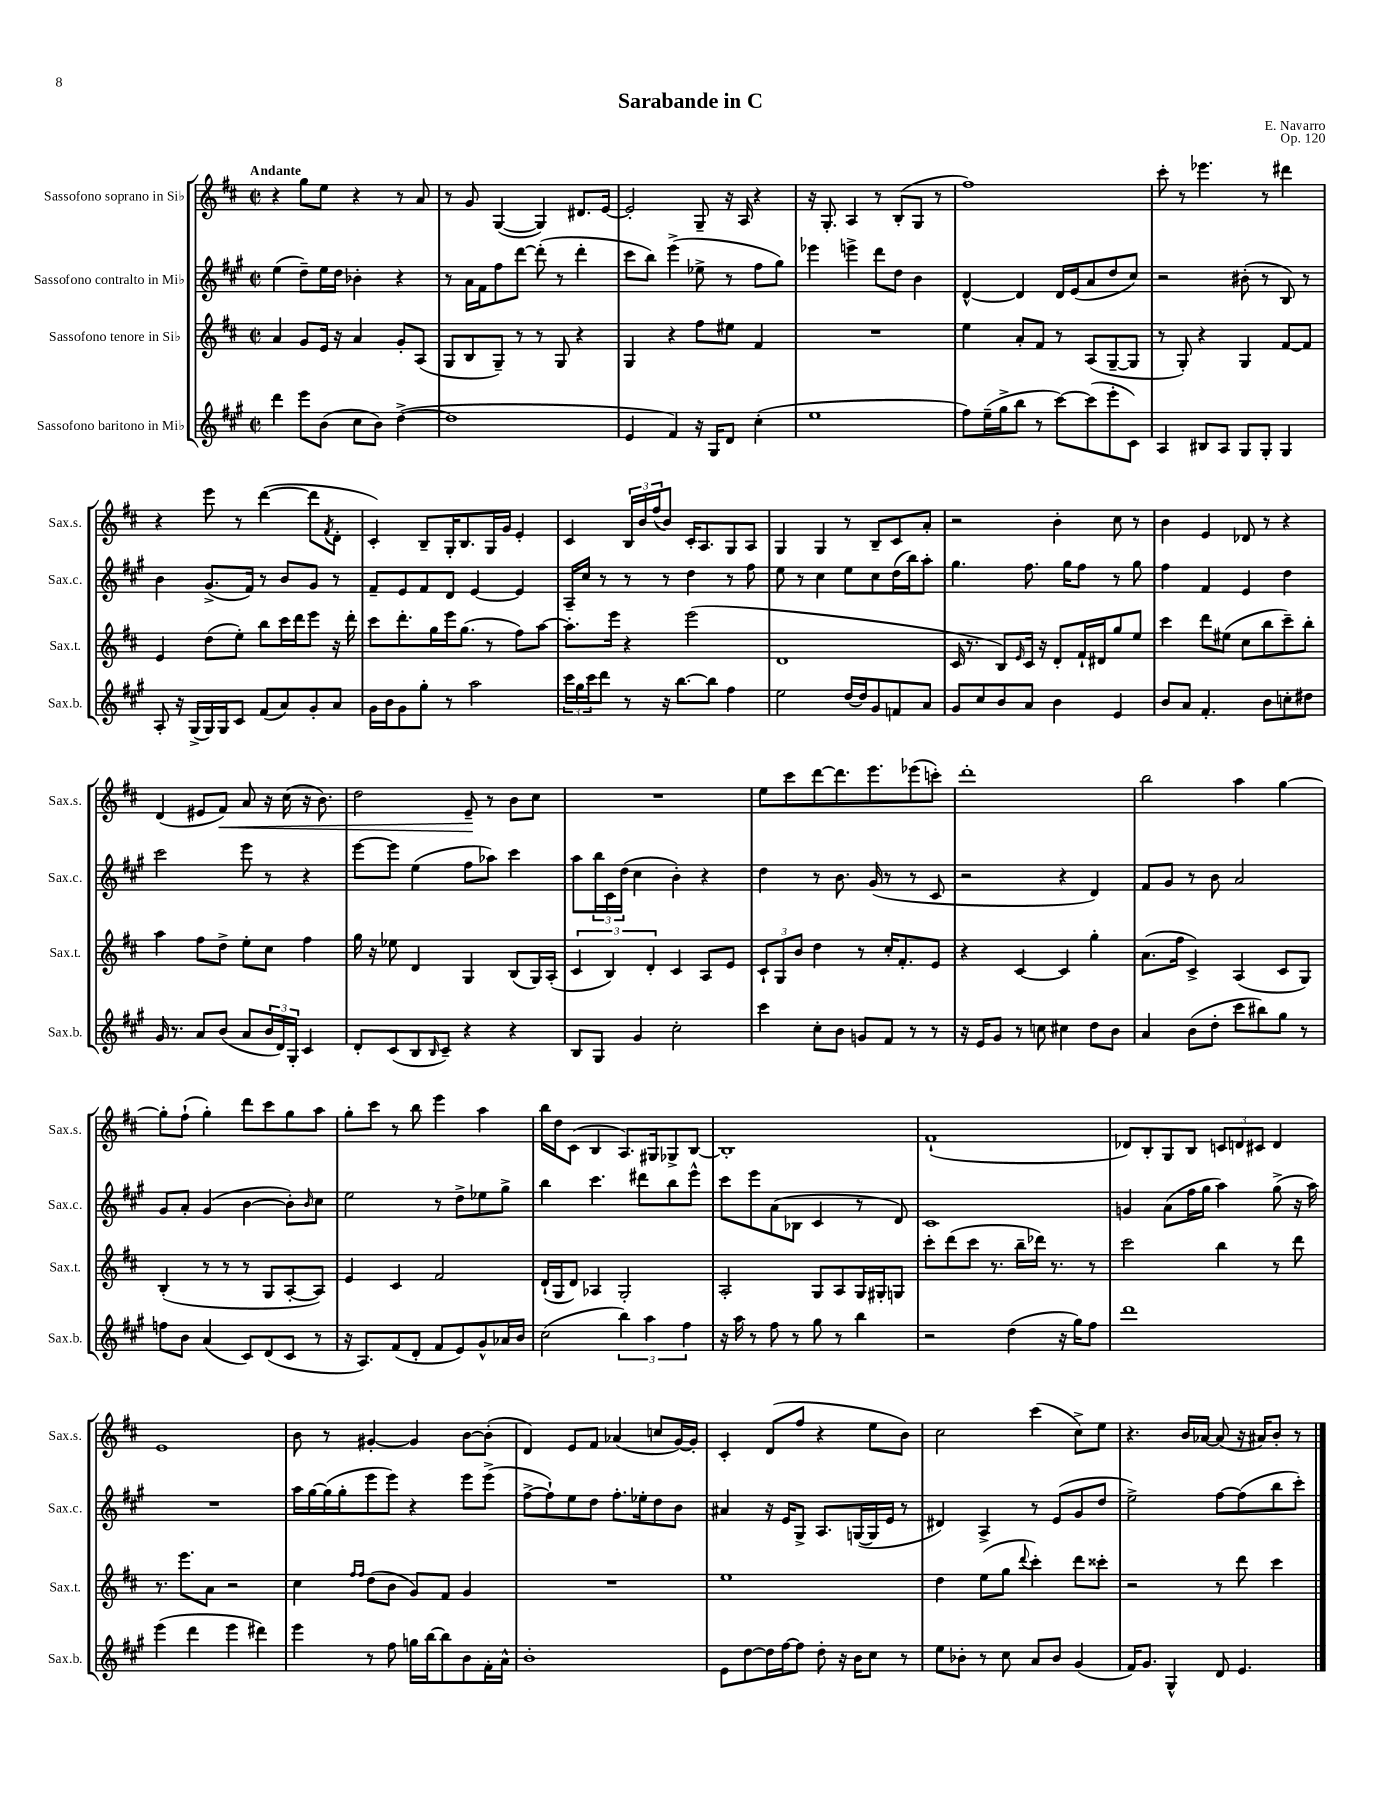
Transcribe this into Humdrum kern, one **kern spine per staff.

**kern	**kern	**kern	**kern	**dynam
*part4	*part3	*part2	*part1	*part1
*staff4	*staff3	*staff2	*staff1	*staff1
*I"Sassofono baritono in Mi♭	*I"Sassofono tenore in Si♭	*I"Sassofono contralto in Mi♭	*I"Sassofono soprano in Si♭	*
*I'Sax.b.	*I'Sax.t.	*I'Sax.c.	*I'Sax.s.	*
*clefG2	*clefG2	*clefG2	*clefG2	*
*k[f#c#g#]	*k[f#c#]	*k[f#c#g#]	*k[f#c#]	*
*M2/2	*M2/2	*M2/2	*M2/2	*
*met(c|)	*met(c|)	*met(c|)	*met(c|)	*
=1	=1	=1	=1	=1
!	!	!	!LO:TX:a:B:t=Andante	!
4ddd\	4a/	(4ee\	4r	.
8eee\L	8g/L	8dd~\L)	8gg\L	.
(8b\J	16e/Jk	16ee\L	8ee\J	.
.	16r	16dd\JJ	.	.
8cc#\L	4a/	4b-X'\	4r	.
8b\J)	.	.	.	.
([4dd^\	8g'/L	4r	8r	.
.	(8A/J	.	8a/	.
=2	=2	=2	=2	=2
1dd]	8G/L	8r	8r	.
.	8B/	16a\LL	8g/	.
.	.	16f#\J	.	.
.	8G~/J)	8ff#\	([4G/	.
.	8r	[8ddd\J	.	.
.	8r	(8ddd'\]	4G/])	.
.	8G/	8r	.	.
.	4r	4ddd'\	8.d#X/L	.
.	.	.	[16e/Jk	.
=3	=3	=3	=3	=3
4e/	4G/	8ccc#\L	2e'/]	.
.	.	8bb\J)	.	.
4f#/)	4r	(4eee^\	.	.
16r	8ff#\L	8ee-X^\	8G~/	.
16G#/KL	.	.	.	.
8d/J	8ee#X\J	8r	16r	.
.	.	.	16A/	.
(4cc#'\	4f#/	8ff#\L	4r	.
.	.	8gg#\J)	.	.
=4	=4	=4	=4	=4
1ee	1r	4eee-X\	16r	.
.	.	.	8.G'/	.
.	.	4eeen^\	4A/	.
.	.	8ddd\L	8r	.
.	.	8dd\J	(8B'/L	.
.	.	4b\	8G/J	.
.	.	.	8r	.
=5	=5	=5	=5	=5
8ff#\L)	4ee\	[4d^^/	1ff#)	.
(16ee~\L	.	.	.	.
16gg#^\J	.	.	.	.
8bb\J	8a'/L	4d/]	.	.
8r	8f#/J	.	.	.
[8ccc#\L)	8r	16d/LL	.	.
.	.	(16e/J	.	.
(8ccc#\]	(8A/L	8a/	.	.
8eee'\	[8G~/	8dd/	.	.
8c#\J)	8G/J]	8cc#/J)	.	.
=6	=6	=6	=6	=6
4A/	8r	2r	8ccc#'\	.
.	8G'/)	.	8r	.
8B#X/L	4r	.	4.eee-X\	.
8A/J	.	.	.	.
8G#/L	4G/	(8b#X'\	.	.
8G#'/J	.	8r	8r	.
4G#/	[8f#/L	8B/)	4ddd#X\	.
.	8f#/J]	8r	.	.
!!LO:LB:g=z
=7	=7	=7	=7	=7
8A'/	4e/	4b\	4r	.
16r	.	.	.	.
(16G#^/LL	.	.	.	.
16G#/)	(8dd\L	(8.g#^/L	8eee\	.
16G#/J	.	.	.	.
8c#/J	8ee'\J)	.	8r	.
.	.	16f#/Jk)	.	.
(8f#/L	8bb\L	8r	([4ddd\	.
8a/)	16ccc#\L	8b/L	.	.
.	16ddd\J	.	.	.
8g#'/	8eee\J	8g#/J	8ddd\L]	.
.	.	.	8qf#/	.
8a/J	16r	8r	8d'\J	.
.	16ddd'\	.	.	.
=8	=8	=8	=8	=8
16g#\LL	8ccc#\L	8f#~/L	4c#'/)	.
16b\J	.	.	.	.
8g#\	8.ddd'\	8e/	.	.
8gg#'\J	.	8f#/	8B~/L	.
.	16gg\L	.	.	.
8r	16eee\J	8d/J	16G'/K	.
.	(8.gg\J	.	8.B/	.
2aa\	.	[4e/	.	.
.	8r	.	16G/L	.
.	.	.	16g/JJ	.
.	8ff#\L)	4e/]	4e'/	.
.	[8aa\J	.	.	.
=9	=9	=9	=9	=9
24ccc#\LL	8.aa'\L]	16A~/LL	4c#/	.
24gg#\	.	.	.	.
.	.	16cc#/JJ	.	.
24ccc#\J	.	.	.	.
8ddd\J	.	8r	.	.
.	16eee\Jk	.	.	.
8r	4r	8r	24B/LL	.
.	.	.	24b/	.
.	.	.	(24ff#/J	.
16r	.	8r	8b/J)	.
[8.bb\L	.	.	.	.
.	(2eee\	4dd\	16c#'/KL	.
.	.	.	8.A/	.
8bb\J]	.	.	.	.
4ff#\	.	8r	8G/	.
.	.	8ff#\	8A/J	.
=10	=10	=10	=10	=10
2ee\	1d	8ee\	4G/	.
.	.	8r	.	.
.	.	4cc#\	4G/	.
[16dd/LL	.	8ee\L	8r	.
16dd/J]	.	.	.	.
8g#/	.	8cc#\	8B~/L	.
8fn/	.	(16dd\L	8c#/	.
.	.	16bb\J)	.	.
8a/J	.	8aa'\J	8a'/J	.
=11	=11	=11	=11	=11
8g#/L	16c#/	4.gg#\	2r	.
.	8.r	.	.	.
8cc#/	.	.	.	.
8b/	8B/L)	.	.	.
.	16qqe/	.	.	.
8a/J	16c#/Jk	8.ff#\	.	.
.	16r	.	.	.
4b\	8d'/L	.	4b'\	.
.	.	16gg#\KL	.	.
.	16f#`/L	8ff#\J	.	.
.	16d#X/J	.	.	.
4e/	8gg/	8r	8cc#\	.
.	8ee/J	8gg#\	8r	.
=12	=12	=12	=12	=12
8b/L	4ccc#\	4ff#\	4b\	.
8a/J	.	.	.	.
4.f#'/	8ddd\L	4f#/	4e/	.
.	(8ee#X\J	.	.	.
.	8cc#\L	4e/	8d-X/	.
8b\L	8bb\	.	8r	.
8ccn'\	8ccc#~\)	4dd\	4r	.
8dd#X\J	8bb'\J	.	.	.
!!LO:LB:g=z
=13	=13	=13	=13	=13
16g#/	4aa\	2ccc#\	(4d/	.
8.r	.	.	.	.
8a/L	8ff#\L	.	8e#X/L	.
!	!	!	!	!LO:HP:b
(8b/J	8dd^\J	.	8f#/J)	<
8a/L	8ee'\L	8eee\	8a/	.
24b/L	8cc#\J	8r	16r	.
24d/)	.	.	.	.
.	.	.	(16cc#\	.
24G#'/JJ	.	.	.	.
4c#/	4ff#\	4r	16r	.
.	.	.	8.b\)	.
=14	=14	=14	=14	=14
8d'/L	16gg\	[8eee\L	2dd\	.
.	16r	.	.	.
(8c#/	8ee-X\	8eee\J]	.	.
8B/	4d/	(4ee\	.	.
16qqB/	.	.	.	.
8c#~/J)	.	.	.	.
4r	4G/	8ff#\L	8e~/	.
.	.	8aa-X\J)	8r	[
4r	(8B/L	4ccc#\	8b\L	.
.	16G/L)	.	8cc#\J	.
.	(16A'/JJ	.	.	.
=15	=15	=15	=15	=15
8B/L	6c#/	8aa\L	1r	.
8G#/J	.	24bb\L	.	.
.	6B/)	24c#\	.	.
.	.	(24dd\JJ	.	.
4g#/	.	4cc#\	.	.
.	6d'/	.	.	.
2cc#'\	4c#/	4b'\)	.	.
.	8A/L	4r	.	.
.	8e/J	.	.	.
=16	=16	=16	=16	=16
4ccc#\	12c#`/L	4dd\	8ee\L	.
.	12G/	.	.	.
.	.	.	8ccc#\	.
.	12b/J	.	.	.
8cc#'\L	4dd\	8r	[8ddd\	.
8b\J	.	8.b\	8.ddd\]	.
8gn/L	8r	.	.	.
.	.	(16g#/	8.eee\	.
8f#/J	16cc#'/KL	8r	.	.
.	8.f#'/	.	.	.
8r	.	8r	(8eee-X\	.
8r	8e/J	8c#/	8cccn'\J)	.
=17	=17	=17	=17	=17
16r	4r	2r	1ddd'	.
16e/KL	.	.	.	.
8g#/J	.	.	.	.
8r	[4c#/	.	.	.
8ccn\	.	.	.	.
4cc#X\	4c#/]	4r	.	.
8dd\L	4gg'\	4d/)	.	.
8b\J	.	.	.	.
=18	=18	=18	=18	=18
4a/	(8.a\L	8f#/L	2bb\	.
.	.	8g#/J	.	.
.	16ff#\Jk	.	.	.
(8b\L	4c#^/)	8r	.	.
8dd'\J	.	8b\	.	.
8ccc#\L	(4A/	2a/	4aa\	.
8bb#X\)	.	.	.	.
8gg#\J	8c#/L	.	[4gg\	.
8r	8G/J)	.	.	.
!!LO:LB:g=z
=19	=19	=19	=19	=19
8ffn\L	(4B'/	8g#/L	8gg'\L]	.
8b\J	.	8a'/J	(8ff#`\J	.
(4a/	8r	(4g#/	4gg'\)	.
.	8r	.	.	.
8c#/L)	8r	[4b\	8ddd\L	.
(8d/	8G/L	.	8ccc#\	.
8c#/J	[8A'/	8b'\L])	8gg\	.
.	.	16qqb/	.	.
8r	8A/J])	8cc#\J	8aa\J	.
=20	=20	=20	=20	=20
16r	4e/	2ee\	8gg'\L	.
8.A/L)	.	.	.	.
.	.	.	8ccc#\J	.
(8f#/	4c#/	.	8r	.
8d'/J	.	.	8bb\	.
8f#/L	2f#/	8r	4eee\	.
8e/)	.	8dd^\L	.	.
8g#^^/	.	8ee-X\	4aa\	.
16a-X/L	.	8gg#^\J	.	.
16b/JJ	.	.	.	.
=21	=21	=21	=21	=21
(2cc#\	(16d`/LL	4bb\	16bb\LL	.
.	16G/J	.	16dd\J	.
.	8d/J)	.	(8c#\J	.
.	4A-X/	4.ccc#\	4B/	.
6bb\)	2G'/	.	8.A/L)	.
.	.	8ddd#X\L	.	.
6aa\	.	.	.	.
.	.	.	16G#X/k	.
.	.	8bb\	8G-X^/	.
6ff#\	.	.	.	.
.	.	8eee^^\J	[8B/J	.
=22	=22	=22	=22	=22
16r	2A'/	8ccc#\L	1B']	.
16aa\	.	.	.	.
8r	.	8eee\	.	.
8ff#\	.	(8a\	.	.
8r	.	8B-X\J	.	.
8gg#\	8G/L	4c#/	.	.
8r	8A/	.	.	.
4bb\	16G/L	8r	.	.
.	16G#X'/J	.	.	.
.	8Gn/J	8d/)	.	.
=23	=23	=23	=23	=23
2r	8ccc#'\L	1c#	(1f#`	.
.	(8ddd\	.	.	.
.	8ccc#\J	.	.	.
.	8.r	.	.	.
(4dd\	.	.	.	.
.	16bb~\LL	.	.	.
.	16ddd-X\JJ)	.	.	.
.	8.r	.	.	.
16r	.	.	.	.
16gg#\KL)	.	.	.	.
8ff#\J	8r	.	.	.
=24	=24	=24	=24	=24
1ddd	2ccc#\	4gn/	8d-X/L)	.
.	.	.	8B'/	.
.	.	(8a\L	8G/	.
.	.	16ff#\L	8B/J	.
.	.	16gg#\JJ	.	.
.	4bb\	4aa\)	12cn/L	.
.	.	.	12dn/	.
.	.	.	12c#X/J	.
.	8r	(8gg#^\	4d/	.
.	8ddd\	16r	.	.
.	.	16aa\)	.	.
!!LO:LB:g=z
=25	=25	=25	=25	=25
(4eee\	8.r	1r	1e	.
.	8.eee\L	.	.	.
4ddd\	.	.	.	.
.	8a\J	.	.	.
4eee\	2r	.	.	.
4ddd#X\)	.	.	.	.
=26	=26	=26	=26	=26
4eee\	4cc#\	16aa\LL	8b\	.
.	.	[16gg#\	.	.
.	.	(16gg#\]	8r	.
.	.	16gg#'\J	.	.
.	16qqff#/LL	.	.	.
.	16qqff#/JJ	.	.	.
8r	(8dd\L	8eee\	[4g#X'/	.
8ff#\	8b\J	8eee\J)	.	.
16ggn\LL	8g/L)	4r	4g#/]	.
[16bb\J	.	.	.	.
8bb\]	8f#/J	.	.	.
8b\	4g/	8eee\L	[8b\L	.
16f#'\L	.	(8eee^\J	(8b'\J]	.
16a^^\JJ	.	.	.	.
=27	=27	=27	=27	=27
1b'	1r	[8ff#^\L	4d/)	.
.	.	8ff#`\])	.	.
.	.	8ee\	8e/L	.
.	.	8dd\J	8f#/J	.
.	.	8.ff#'\L	(4a-X/	.
.	.	16ee-X'\k	.	.
.	.	8dd\	8ccn/L	.
.	.	8b\J	[16g/L)	.
.	.	.	16g'/JJ]	.
=28	=28	=28	=28	=28
8e\L	1ee	4a#X/	4c#'/	.
[8dd\	.	.	.	.
16dd\L]	.	16r	(8d/L	.
[16ff#\J	.	16e/KL	.	.
8ff#\J]	.	8G#^/J	8ff#/J	.
8dd'\	.	8.A/L	4r	.
16r	.	.	.	.
16b\KL	.	([16Gn/L	.	.
8cc#\J	.	16G/]	8ee\L	.
.	.	16e/JJ	.	.
8r	.	8r	8b\J)	.
=29	=29	=29	=29	=29
8ee\L	4dd\	4d#X/)	2cc#\	.
8b-X'\J	.	.	.	.
8r	(8ee\L	4A^/	.	.
8cc#\	8gg\J	.	.	.
.	8qqddd/	.	.	.
8a/L	4ccc#'\)	8r	(4ccc#\	.
8b-/J	.	(8e/L	.	.
(4g#/	8ddd\L	8g#/	8cc#^\L)	.
.	8ccc##X'\J	8dd/J	8ee\J	.
=30	=30	=30	=30	=30
16f#/KL)	2r	2ee^\)	4.r	.
8.g#/J	.	.	.	.
4G#^^/	.	.	.	.
.	.	.	16b/LL	.
.	.	.	[16a-X/JJ	.
8d/	8r	[8ff#\L	(8a-/]	.
4.e/	8ddd\	(8ff#\]	16r	.
.	.	.	16a#X/KL)	.
.	4ccc#\	8bb\	8b'/J	.
.	.	8ccc#'\J)	8r	.
==	==	==	==	==
*-	*-	*-	*-	*-
